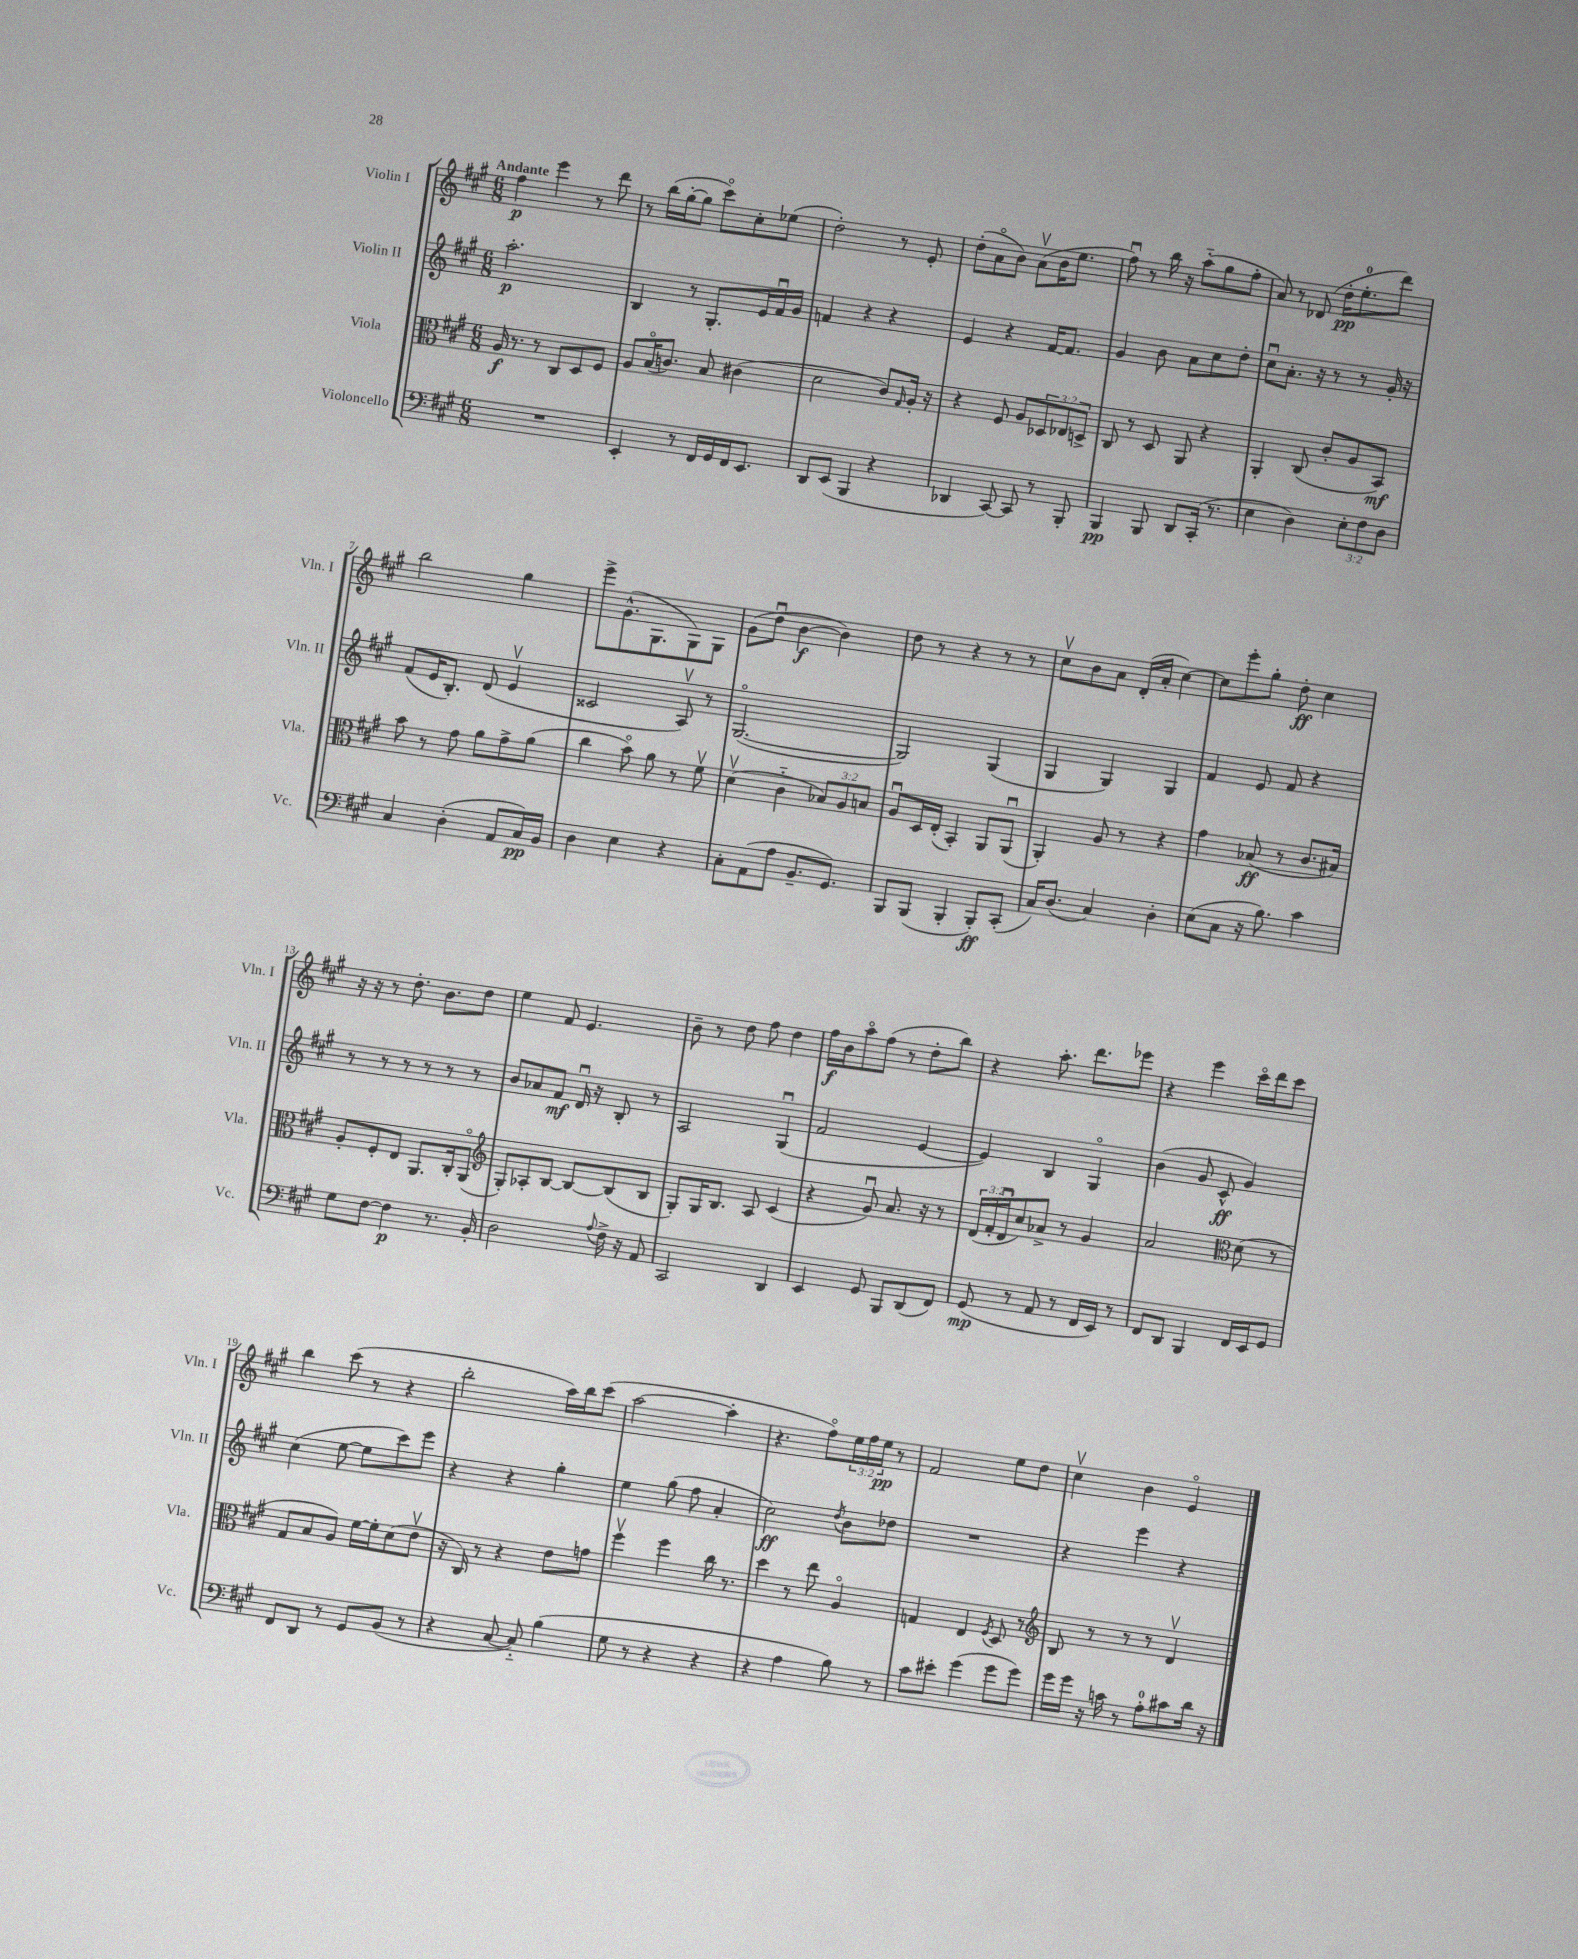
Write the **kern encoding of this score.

**kern	**dynam	**kern	**dynam	**kern	**dynam	**kern	**dynam
*part4	*part4	*part3	*part3	*part2	*part2	*part1	*part1
*staff4	*staff4	*staff3	*staff3	*staff2	*staff2	*staff1	*staff1
*I"Violoncello	*	*I"Viola	*	*I"Violin II	*	*I"Violin I	*
*I'Vc.	*	*I'Vla.	*	*I'Vln. II	*	*I'Vln. I	*
*clefF4	*	*clefC3	*	*clefG2	*	*clefG2	*
*k[f#c#g#]	*	*k[f#c#g#]	*	*k[f#c#g#]	*	*k[f#c#g#]	*
*M6/8	*	*M6/8	*	*M6/8	*	*M6/8	*
=1	=1	=1	=1	=1	=1	=1	=1
!	!	!	!	!	!	!LO:TX:a:B:t=Andante	!
2.r	.	16A/	f	2.aa'\	p	4ff#\	p
.	.	8.r	.	.	.	.	.
.	.	8r	.	.	.	4eee\	.
.	.	8C#/L	.	.	.	.	.
.	.	8D/	.	.	.	8r	.
.	.	8F#/J	.	.	.	8ddd\	.
=2	=2	=2	=2	=2	=2	=2	=2
4EE'/	.	8A/L	.	4B/	.	8r	.
.	.	(16B/K	.	.	.	(16bb\LL	.
.	.	8.cn/J)	.	.	.	[16gg#'\J	.
8r	.	.	.	8r	.	8gg#\J]	.
16FF#/LL	.	8B/	.	8.G#'/L	.	8ccc#\L)	.
16GG#/	.	.	.	.	.	.	.
16FF#/J	.	(4c#X\	.	.	.	8cc#'\	.
8.EE/J	.	.	.	16e/L	.	.	.
.	.	.	.	16f#u/	.	(8ee-X\J	.
.	.	.	.	16g#/JJ	.	.	.
=3	=3	=3	=3	=3	=3	=3	=3
8DD/L	.	2d\	.	4fn/	.	2dd'\)	.
(8EE/J	.	.	.	.	.	.	.
4BBB/	.	.	.	4r	.	.	.
4r	.	8c#/L)	.	4r	.	8r	.
.	.	16qqG#/	.	.	.	.	.
.	.	16A'/Jk	.	.	.	8e'/	.
.	.	16r	.	.	.	.	.
=4	=4	=4	=4	=4	=4	=4	=4
4DD-X/	.	4r	.	4e/	.	(8dd'\L	.
.	.	.	.	.	.	8a\	.
[8CC#/)	.	8F#/	.	4r	.	8b\J)	.
8CC#/]	.	8A/L	.	.	.	(8av\L	.
8r	.	12D-X/	.	[16f#/KL	.	16b\K	.
.	.	.	.	8.f#/J]	.	8.ee\J	.
.	.	12E-X/	.	.	.	.	.
8BBB'/	.	.	.	.	.	.	.
.	.	12Dn^/J	.	.	.	.	.
=5	=5	=5	=5	=5	=5	=5	=5
4BBB/	pp	8C#/	.	4g#/	.	8ff#u\)	.
.	.	8r	.	.	.	8r	.
8BBB/	.	8D/	.	8b\	.	16bb\	.
.	.	.	.	.	.	16r	.
8DD/L	.	8AA/	.	8a\L	.	(8aa\L	.
(16CC#'/Jk	.	4r	.	8cc#\	.	8gg#\	.
8.r	.	.	.	.	.	.	.
.	.	.	.	8dd'\J	.	8ff#'\J	.
=6	=6	=6	=6	=6	=6	=6	=6
4E\	.	4AA'/	.	8cc#u\L	.	8a/)	.
.	.	.	.	8.a'\J	.	8r	.
4D\)	.	(8C#/	.	.	.	(8d-X/	.
.	.	.	.	16r	.	.	.
.	.	8c#'/L	.	8r	.	16dd'\KL	pp
.	.	.	.	.	.	8.ee'\	.
12E'\L	.	8A/	.	8r	.	.	.
12F#\	.	.	.	.	.	.	.
.	.	8BB/J)	mf	16g#'/	.	8ddd\J)	.
12D\J	.	.	.	.	.	.	.
.	.	.	.	16r	.	.	.
!!LO:LB:g=z
=7	=7	=7	=7	=7	=7	=7	=7
4C#/	.	8b\	.	(8f#/L	.	2bb\	.
.	.	8r	.	16e/K	.	.	.
.	.	.	.	8.B'/J)	.	.	.
(4D'\	.	8g#\	.	.	.	.	.
.	.	8a\L	.	(8d/	.	.	.
8AA/L	.	8g#^\	.	4ev/	.	4gg#\	.
16C#/L)	pp	(8a\J	.	.	.	.	.
16BB/JJ	.	.	.	.	.	.	.
=8	=8	=8	=8	=8	=8	=8	=8
4D\	.	4cc#\	.	2c##X/	.	8eee^\L	.
.	.	.	.	.	.	(8.g#^^\	.
4E\	.	8b\)	.	.	.	.	.
.	.	.	.	.	.	8.G#\	.
.	.	8a\	.	.	.	.	.
4r	.	8r	.	8Av/)	.	8G#\)	.
.	.	8f#v\	.	8r	.	8G#\J	.
=9	=9	=9	=9	=9	=9	=9	=9
8C#'\L	.	(4dv\	.	([2.G#/	.	(8g#\L	.
(8AA\	.	.	.	.	.	8ddu\J	.
8A\J	.	4c#\	.	.	.	[4b\	f
8.BB~/L	.	.	.	.	.	.	.
.	.	12B-X/L)	.	.	.	4b\])	.
8.GG#/J)	.	.	.	.	.	.	.
.	.	12A/	.	.	.	.	.
.	.	12Bn/J	.	.	.	.	.
=10	=10	=10	=10	=10	=10	=10	=10
8BBB/L	.	8Au/L	.	2G#/])	.	8dd\	.
(8BBB/J	.	16D/L	.	.	.	8r	.
.	.	(16E'/JJ	.	.	.	.	.
4BBB'/	.	4BB'/)	.	.	.	4r	.
8BBB'/L)	ff	8AA/L	.	(4G#/	.	8r	.
(8CC#'/J	.	(8AAu/J	.	.	.	8r	.
=11	=11	=11	=11	=11	=11	=11	=11
16C#/KL)	.	4AA'/)	.	4G#/	.	8cc#v\L	.
(8.D/J	.	.	.	.	.	.	.
.	.	.	.	.	.	8b\	.
4C#/)	.	8A/	.	4G#/)	.	8a\J	.
.	.	8r	.	.	.	(16d'/LL	.
.	.	.	.	.	.	16a'/JJ	.
4D'\	.	4r	.	4G#/	.	[4cc#\)	.
=12	=12	=12	=12	=12	=12	=12	=12
(8E\L	.	4g#\	.	4f#/	.	8cc#\L]	.
8C#\J	.	.	.	.	.	8eee'\	.
16r	.	(8B-X/	ff	8e/	.	8gg#'\J	.
8.B\)	.	.	.	.	.	.	.
.	.	8r	.	8f#/	.	8dd'\	ff
4c#\	.	8.c#/L	.	4r	.	4cc#\	.
.	.	16B#X/Jk)	.	.	.	.	.
!!LO:LB:g=z
=13	=13	=13	=13	=13	=13	=13	=13
8G#\L	.	8A'/L	.	8r	.	16r	.
.	.	.	.	.	.	16r	.
[8F#\J	.	8F#'/	.	8r	.	8r	.
4F#\]	p	8E/J	.	8r	.	8.dd'\	.
.	.	8.AA/L	.	8r	.	.	.
.	.	.	.	.	.	8.b\L	.
8.r	.	.	.	8r	.	.	.
.	.	16C#'/k	.	.	.	.	.
.	.	(8AA/J	.	8r	.	8dd\J	.
16BB'/	.	.	.	.	.	.	.
=14	=14	=14	=14	=14	=14	=14	=14
*	*	*clefG2	*	*	*	*	*
2D\	.	8G#'/L)	.	8b/L	.	4ee\	.
.	.	8A-X'/	.	8a-X/	.	.	.
.	.	[8B/J	.	8f#/J	mf	8f#/	.
.	.	8B/L_	.	16du/	.	4.e/	.
.	.	.	.	16r	.	.	.
8qqA/	.	.	.	.	.	.	.
16F#^\	.	(8B/]	.	8B'/	.	.	.
16r	.	.	.	.	.	.	.
8AA/	.	8B/J	.	8r	.	.	.
=15	=15	=15	=15	=15	=15	=15	=15
2CC#/	.	8G#'/L)	.	2A/	.	8b~\	.
.	.	16G#/K	.	.	.	8r	.
.	.	8.B/J	.	.	.	.	.
.	.	.	.	.	.	8dd\	.
.	.	8A/	.	.	.	8ff#\	.
4DD/	.	(4c#/	.	(4G#u/	.	4dd\	.
=16	=16	=16	=16	=16	=16	=16	=16
4EE/	.	4r	.	2f#/	.	16ff#\LL	f
.	.	.	.	.	.	16b\J	.
.	.	.	.	.	.	8aa\	.
8GG#/	.	8g#u/)	.	.	.	(8ff#\J	.
8BBB/L	.	8.a/	.	.	.	8r	.
(8DD/	.	.	.	[4e/	.	8dd'\L	.
.	.	16r	.	.	.	.	.
8FF#/J)	.	8r	.	.	.	8bb\J)	.
=17	=17	=17	=17	=17	=17	=17	=17
(8GG#/	mp	(24d/LL	.	4e/])	.	4r	.
.	.	24f#'/	.	.	.	.	.
.	.	24du/J	.	.	.	.	.
8r	.	8cc#/)	.	.	.	.	.
8AA/	.	8a-X^/J	.	4B/	.	8.aa'\	.
8r	.	8r	.	.	.	.	.
.	.	.	.	.	.	8.ddd\L	.
16FF#/LL	.	4g#/	.	4G#/	.	.	.
16EE/JJ)	.	.	.	.	.	.	.
8r	.	.	.	.	.	8eee-X\J	.
=18	=18	=18	=18	=18	=18	=18	=18
8FF#/L	.	2a/	.	(4b\	.	4r	.
8DD/J	.	.	.	.	.	.	.
4BBB/	.	.	.	8g#/	.	4eee\	.
.	.	.	.	8c#^^/	ff	.	.
*	*	*clefC3	*	*	*	*	*
16FF#/LL	.	(8d\	.	4g#/)	.	16ccc#\LL	.
16EE/J	.	.	.	.	.	16ddd\J	.
8GG#/J	.	8r	.	.	.	8ccc#\J	.
!!LO:LB:g=z
=19	=19	=19	=19	=19	=19	=19	=19
8FF#/L	.	8G#/L	.	(4cc#\	.	4bb\	.
8DD/J	.	8B/	.	.	.	.	.
8r	.	8A/J)	.	[8ee\	.	(8ccc#\	.
8GG#/L	.	[16f#\LL	.	8ee\L]	.	8r	.
.	.	16f#'\J]	.	.	.	.	.
(8BB/J	.	(8d\	.	8ccc#\)	.	4r	.
8r	.	8ev\J	.	8eee\J	.	.	.
=20	=20	=20	=20	=20	=20	=20	=20
4r	.	16r	.	4r	.	2bb'\	.
.	.	16C#/)	.	.	.	.	.
.	.	8r	.	.	.	.	.
[8C#/	.	4r	.	4r	.	.	.
8C#/])	.	.	.	.	.	.	.
(4B\	.	8e\L	.	4gg#'\	.	16aa\LL)	.
.	.	.	.	.	.	16bb\J	.
.	.	8gn\J	.	.	.	(8ccc#\J	.
=21	=21	=21	=21	=21	=21	=21	=21
8G#\	.	4ff#v\	.	4ee\	.	[2aa\	.
8r	.	.	.	.	.	.	.
4r	.	4ff#\	.	(8gg#\	.	.	.
.	.	.	.	8ff#\	.	.	.
4r	.	16cc#\	.	4a'/	.	4aa'\]	.
.	.	8.r	.	.	.	.	.
=22	=22	=22	=22	=22	=22	=22	=22
4r	.	4dd\	.	2cc#\)	ff	4.r	.
4A\	.	8r	.	.	.	.	.
.	.	8ee\	.	.	.	8ff#\L)	.
.	.	.	.	8qdd/	.	.	.
8B\)	.	4A/	.	8b\L	.	24ee\L	.
.	.	.	.	.	.	24ff#\	.
.	.	.	.	.	.	24ee\JJ	pp
8r	.	.	.	8dd-X\J	.	8r	.
=23	=23	=23	=23	=23	=23	=23	=23
8c#\L	.	4Gn/	.	2.r	.	2f#/	.
8e#X'\J	.	.	.	.	.	.	.
(4g#\	.	4E/	.	.	.	.	.
.	.	8qF#/	.	.	.	.	.
8g#\L	.	8D/	.	.	.	8ee\L	.
8g#\J)	.	8r	.	.	.	8dd\J	.
=24	=24	=24	=24	=24	=24	=24	=24
*	*	*clefG2	*	*	*	*	*
16g#\LL	.	8B/	.	4r	.	4cc#v\	.
16g#\JJ	.	.	.	.	.	.	.
16r	.	8r	.	.	.	.	.
16cn\	.	.	.	.	.	.	.
8r	.	8r	.	4eee\	.	4b\	.
8A'\L	.	8r	.	.	.	.	.
8c#X\	.	4dv/	.	4r	.	4e/	.
16d\Jk	.	.	.	.	.	.	.
16r	.	.	.	.	.	.	.
==	==	==	==	==	==	==	==
*-	*-	*-	*-	*-	*-	*-	*-
